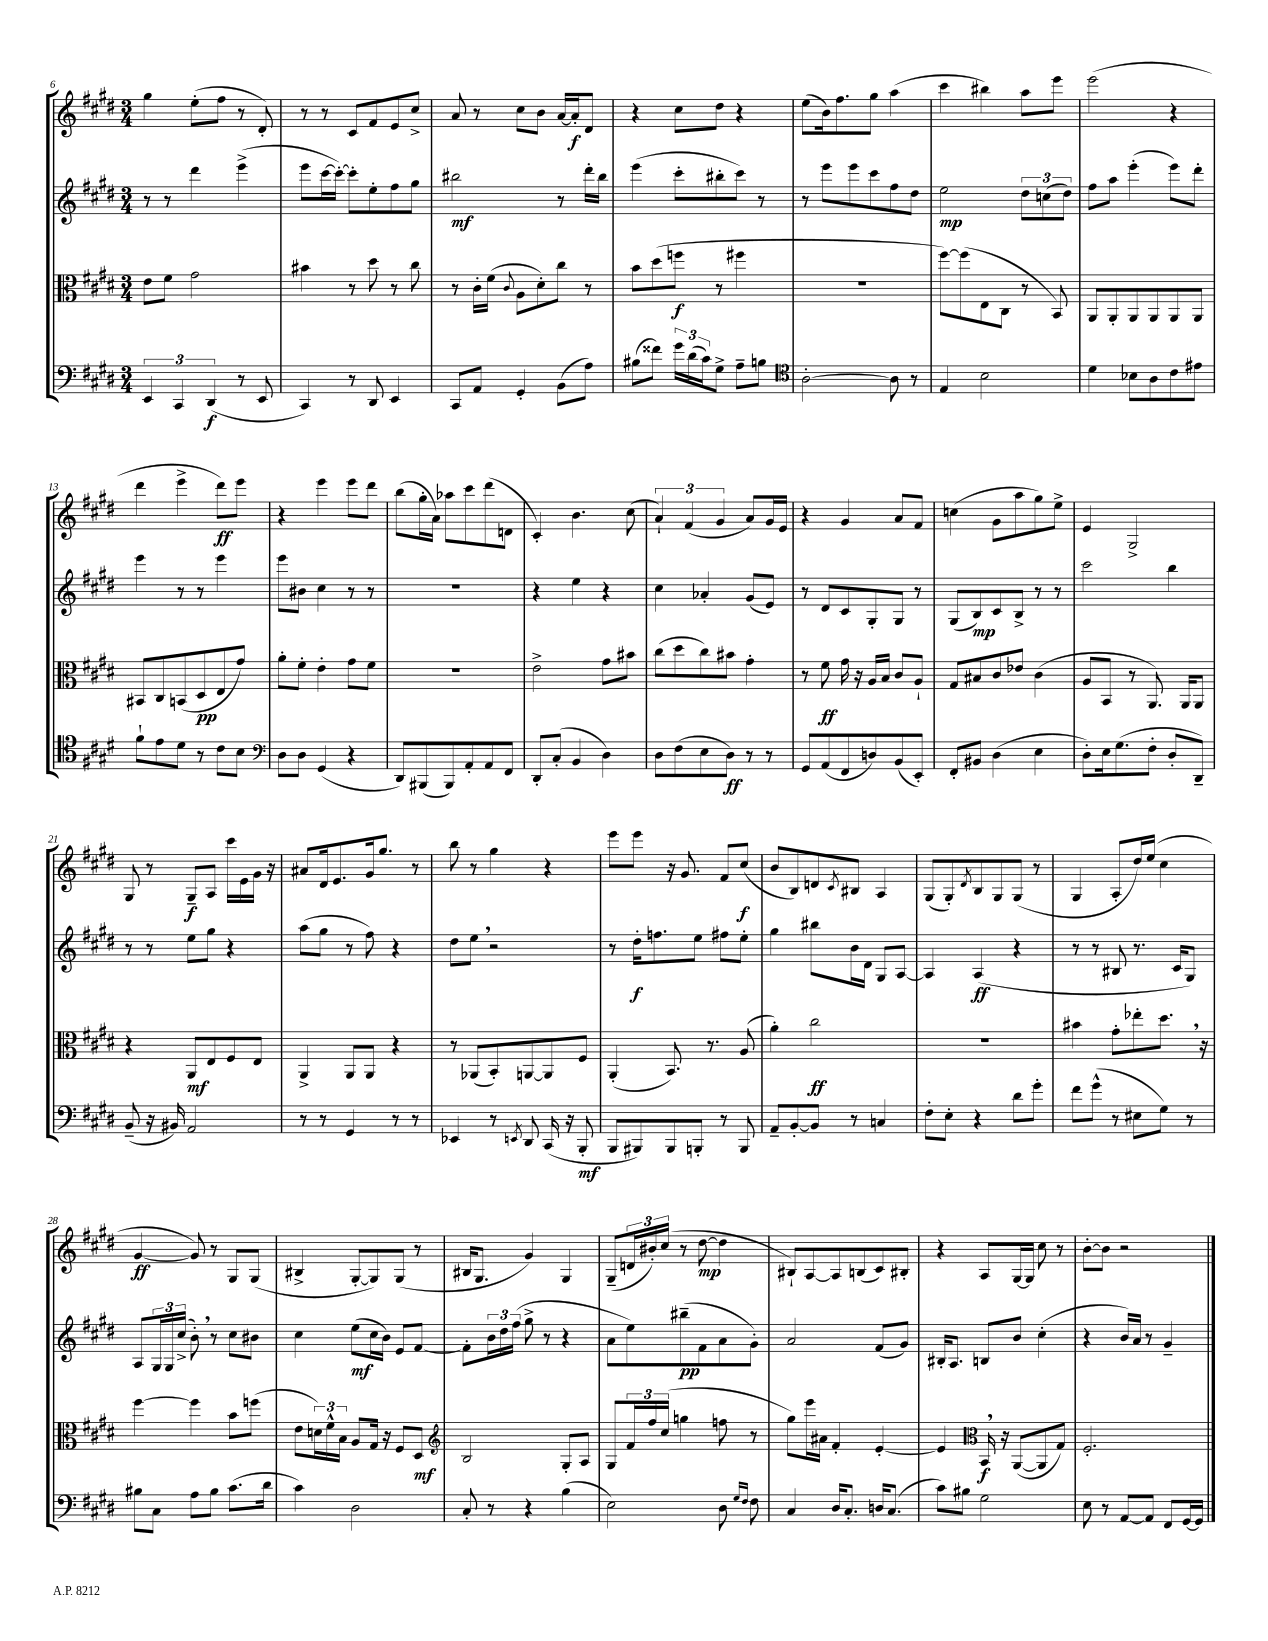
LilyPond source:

<<
\new StaffGroup <<
\new Staff = "s0" {
    \clef treble \key e \major \numericTimeSignature \time 3/4
    gis''4 e''8-.( fis''8 r8 dis'8-.) |
    r8 r8 cis'8 fis'8 e'8 cis''8-> |
    a'8 r8 cis''8 b'8 a'16~ a'16-.\f dis'8 |
    r4 cis''8 dis''8 r4 |
    e''8( b'16) fis''8. gis''8 a''4( |
    cis'''4 bis''4) a''8 e'''8 |
    e'''2( r4 |
    dis'''4 e'''4-> dis'''8\ff) e'''8 |
    r4 e'''4 e'''8 dis'''8 |
    b''8( gis''16-. a'16) aes''8 cis'''8 dis'''8( d'8 |
    cis'4-.) b'4. cis''8( |
    \tuplet 3/2 { a'4-!) fis'4( gis'4 } a'8) gis'16 e'16 |
    r4 gis'4 a'8 fis'8 |
    c''4( gis'8 a''8 gis''8) e''8-> |
    e'4 gis2-> |
    gis8 r8 gis8--\f a8 cis'''16 e'16 gis'16 r16 |
    ais'8 dis'16 e'8. gis'16 gis''8. r8 |
    b''8 r8 gis''4 r4 |
    e'''8 e'''8 r16 gis'8. fis'8 cis''8\f( |
    b'8 b8) d'8 \acciaccatura { cis'8 } bis8 a4 |
    gis8( gis8-.) \acciaccatura { dis'8 } b8 gis8 gis8( r8 |
    gis4 a8-. dis''16) e''16( cis''4 |
    gis'4~\ff gis'8) r8 gis8 gis8( |
    bis4-> gis8~-. gis8) gis8( r8 |
    bis16 gis8. gis'4) gis4 |
    gis8--( \tuplet 3/2 { d'16 bis'16-.) cis''16( } r8 dis''8~\mp dis''4 |
    bis8-!) a8~ a8 b8( cis'8) bis8-. |
    r4 a8 gis16~ gis16 cis''8 r8 |
    b'8~-. b'8 r2 \bar "|." |
}
\new Staff = "s1" {
    \clef treble \key e \major \numericTimeSignature \time 3/4
    r8 r8 dis'''4 e'''4->( |
    e'''8 cis'''16~ cis'''16~-.) cis'''8-. e''8-. fis''8 gis''8 |
    bis''2\mf r8 dis'''16-. bis''16 |
    e'''4( cis'''8-. bis''8-. cis'''8) r8 |
    r8 e'''8 e'''8 cis'''8 fis''8 dis''8 |
    e''2\mp \tuplet 3/2 { dis''8 c''8( dis''8) } |
    fis''8 a''8 e'''4-.( e'''8) dis'''8-. |
    e'''4 r8 r8 e'''4 |
    e'''8 bis'8 cis''4 r8 r8 |
    R2. |
    r4 e''4 r4 |
    cis''4 aes'4-. gis'8( e'8) |
    r8 dis'8 cis'8 gis8-. gis8 r8 |
    gis8( b8\mp) cis'8 b8-> r8 r8 |
    cis'''2 b''4 |
    r8 r8 e''8 gis''8 r4 |
    a''8( gis''8 r8 fis''8) r4 |
    dis''8 e''8 \breathe r2 |
    r8 dis''16-.\f f''8. e''8 fis''8 e''8-. |
    gis''4 bis''8 b'16 dis'16 gis8 a8~ |
    a4 a4\ff( r4 |
    r8 r8 bis8 r8. cis'16 gis8) |
    a8 \tuplet 3/2 { gis16 gis16 cis''16->( } b'8-.) \breathe r8 cis''8 bis'8 |
    cis''4 e''8\mf( cis''16 b'16) e'8 fis'8~ |
    fis'8-. \tuplet 3/2 { b'16 dis''16 fis''16( } gis''8-> r8 r4 |
    a'8 e''8) bis''8--\pp( fis'8 a'8 gis'8-.) |
    a'2 fis'8( gis'8) |
    bis16-. a8. b8 b'8 cis''4-.( |
    r4 b'16) a'16 r8 gis'4-- \bar "|." |
}
\new Staff = "s2" {
    \clef alto \key e \major \numericTimeSignature \time 3/4
    e'8 fis'8 gis'2 |
    bis'4 r8 dis''8 r8 cis''8 |
    r8 cis'16-. fis'16( \appoggiatura { cis'8 } a8 dis'8-.) cis''8 r8 |
    b'8 dis''8( f''8\f r8 fis''4 |
    R2. |
    fis''8~) fis''8( e8 cis8 r8 b,8) |
    a,8 a,8-. a,8 a,8 a,8 a,8 |
    bis,8 cis8 b,8( dis8\pp e8 gis'8) |
    a'8-. fis'8-. e'4-. gis'8 fis'8 |
    R2. |
    e'2-> gis'8 bis'8 |
    cis''8( dis''8 cis''8) bis'8 gis'4-. |
    r8 fis'8\ff gis'16 r16 a16 b16 cis'8 a8-! |
    gis8 bis8 cis'8 ees'8 cis'4( |
    a8 b,8 r8 a,8.) a,16 a,8 |
    r4 a,8\mf e8 fis8 e8 |
    a,4-> a,8 a,8 r4 |
    r8 aes,8( b,8-.) a,8~ a,8 fis8 |
    a,4-.( b,8.) r8. a8( |
    a'4-.) cis''2\ff |
    R2. |
    bis'4 gis'8-. ees''8-. dis''8. \breathe r16 |
    fis''4~ fis''4 b'8 f''8( |
    e'8 \tuplet 3/2 { d'16) fis'16-^ b16 } a8 gis16 r16 fis8 dis8\mf |
    \clef treble b2 gis8-. a8 |
    gis8 \tuplet 3/2 { fis'16 fis''16 cis''16( } g''4 f''8 r8 |
    gis''8) e'''16 ais'16 fis'4-. e'4~-. |
    e'4 \clef alto b,16\f \breathe r16 a,8~( a,8 gis8) |
    fis2.-. \bar "|." |
}
\new Staff = "s3" {
    \clef bass \key e \major \numericTimeSignature \time 3/4
    \tuplet 3/2 { e,4 cis,4 dis,4\f( } r8 e,8 |
    cis,4) r8 dis,8 e,4 |
    cis,8 a,8 gis,4-. b,8( a8) |
    bis8( fisis'8) \tuplet 3/2 { gis'16 dis'16( cis'16) } gis8-> a8-- b8 |
    \clef tenor a2~-. a8 r8 |
    e4 b2 |
    dis'4 bes8 a8 cis'8 eis'8 |
    fis'8-! e'8 dis'8 r8 cis'8 b8 |
    \clef bass dis8 dis8 gis,4( r4 |
    dis,8) bis,,8( bis,,8) a,8-. a,8 fis,8 |
    dis,8-. cis8-.( b,4 dis4) |
    dis8 fis8( e8 dis8\ff) r8 r8 |
    gis,8 a,8( fis,8 d8) b,8( e,8-.) |
    fis,8-. bis,8 dis4( e4 |
    dis8-.) e16 gis8.( fis8-. dis8-. dis,8--) |
    b,8--( r16 bis,16) a,2 |
    r8 r8 gis,4 r8 r8 |
    ees,4 r8 \acciaccatura { e,8 } dis,8 cis,16( r16 b,,8-.\mf |
    b,,8 bis,,8) bis,,8 b,,8-. r8 b,,8 |
    a,8-- b,8~-. b,8 r8 c4 |
    fis8-. e8-. r4 dis'8 gis'8-. |
    fis'8 gis'8-^( r8 eis8 gis8) r8 |
    bis8 cis8 a8 bis8 cis'8.( dis'16 |
    cis'4) dis2 |
    cis8-. r8 r4 b4( |
    e2) dis8 \grace { gis16 fis16 } fis8 |
    cis4 dis16 cis8.-. d16 cis8.( |
    cis'8) bis8 gis2 |
    e8 r8 a,8~ a,8 fis,8 gis,16~ gis,16 \bar "|." |
}
>>
>>
\layout { \context { \Score currentBarNumber = #6 } }
